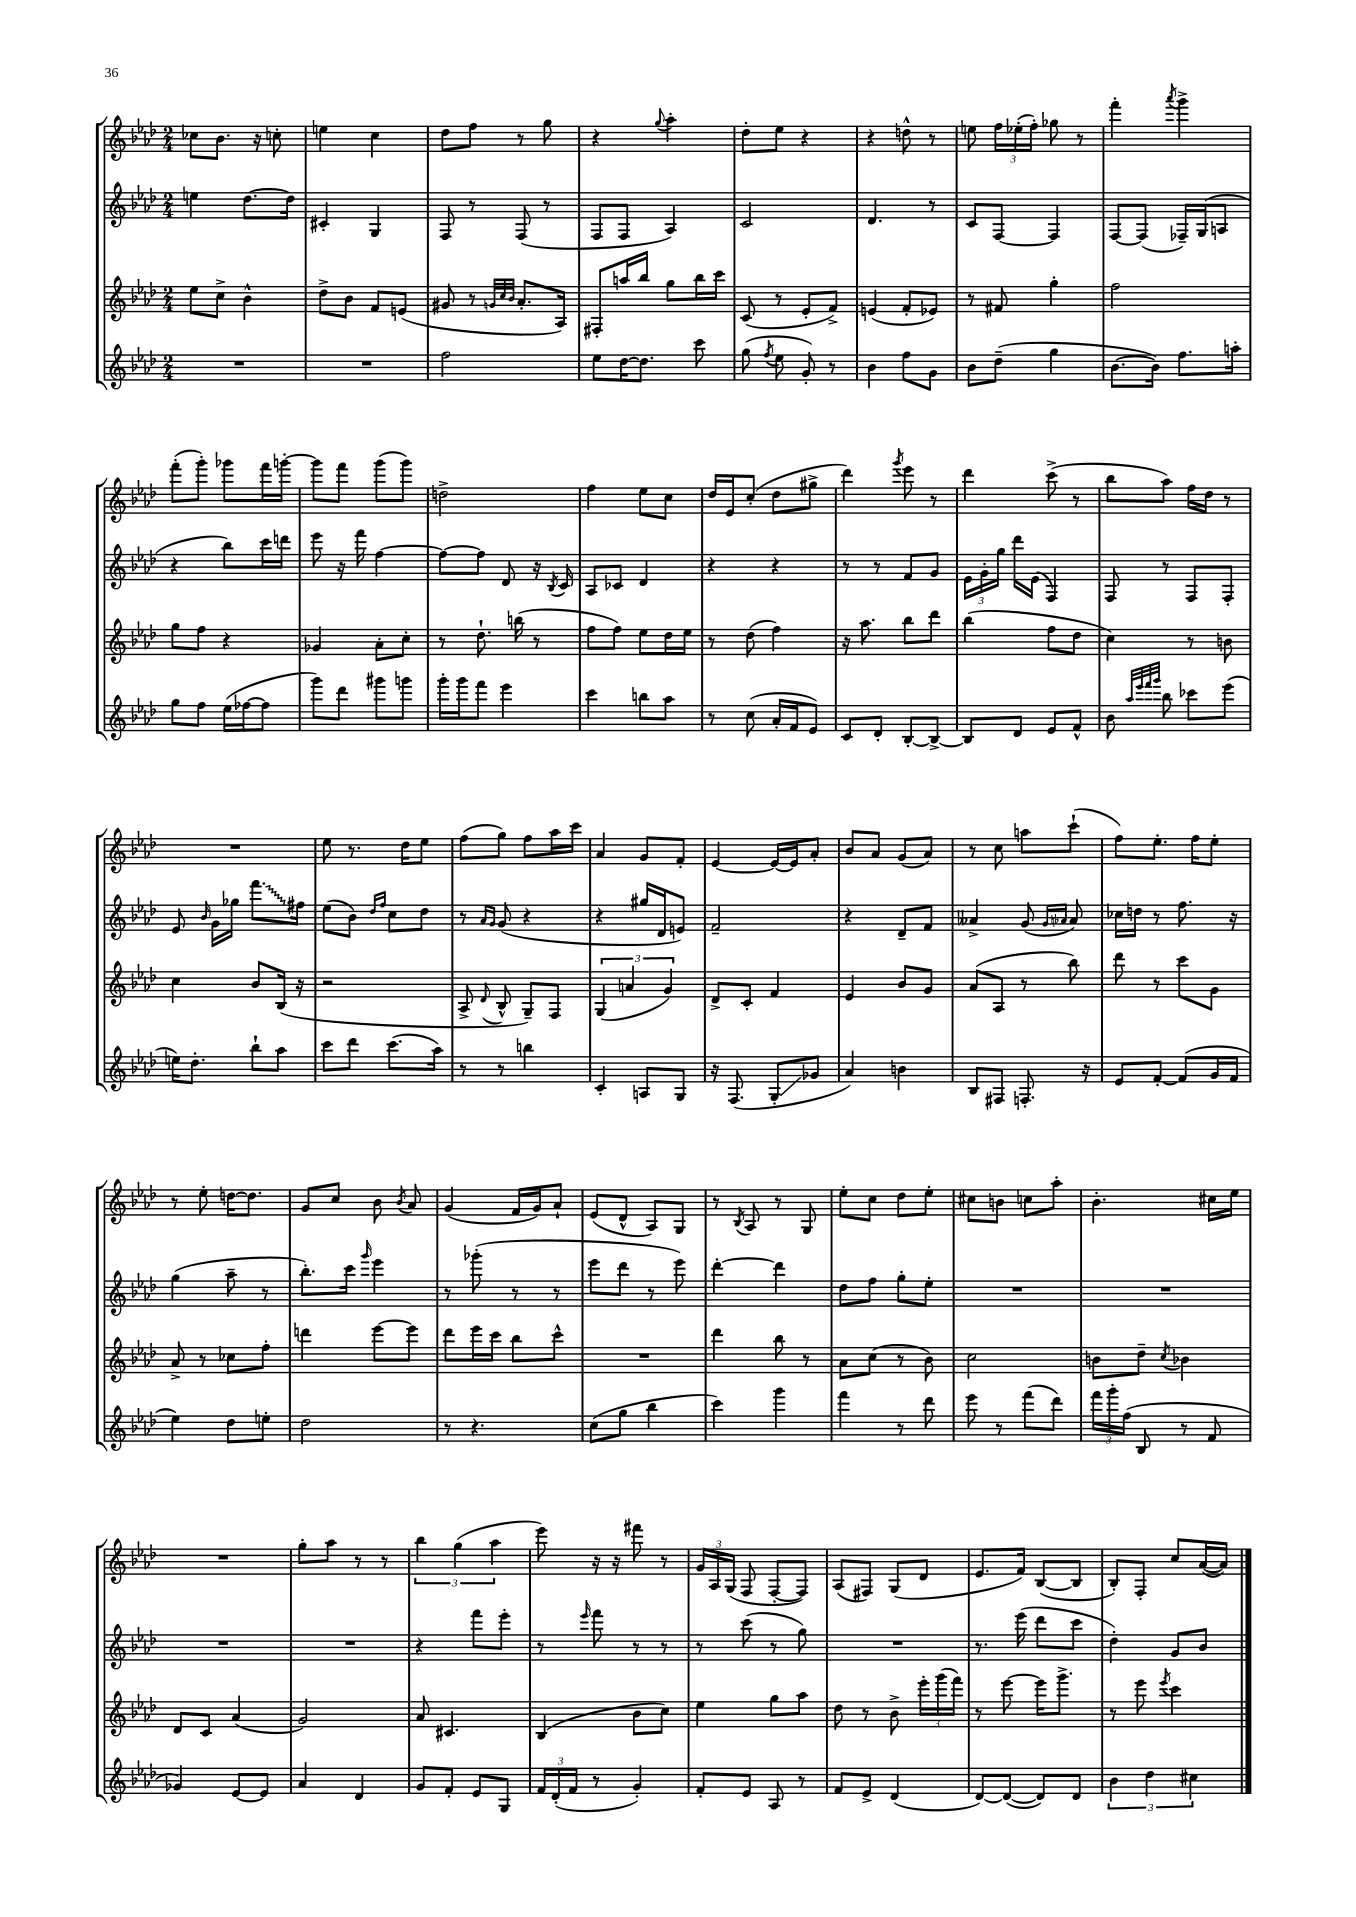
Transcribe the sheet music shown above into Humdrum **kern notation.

**kern	**kern	**kern	**kern
*staff4	*staff3	*staff2	*staff1
*clefG2	*clefG2	*clefG2	*clefG2
*k[b-e-a-d-]	*k[b-e-a-d-]	*k[b-e-a-d-]	*k[b-e-a-d-]
*M2/4	*M2/4	*M2/4	*M2/4
2r	8ee-\L	4ee\	8cc-\L
.	8cc^\J	.	8.b-\J
.	4b-^^\	[8.dd-\L	.
.	.	.	16r
.	.	.	8cc'\
.	.	16dd-\]Jk	.
=	=	=	=
2r	8dd-^\L	4c#'/	4ee\
.	8b-\J	.	.
.	8f/L	4G/	4cc\
.	(8e/J	.	.
=	=	=	=
2ff\	8g#/	8F/	8dd-\L
.	8r	8r	8ff\J
.	32qqg/LLL	.	.
.	32qqcc/	.	.
.	32qqb-/JJJ	.	.
.	8.a-'/L	(8F/	8r
.	.	8r	8gg\
.	16A-/Jk)	.	.
=	=	=	=
8ee-\L	8F#'/L	8F/L	4r
[16dd-\K	16aa/L	8F/J	.
8.dd-\]J	16bb-/JJ	.	.
.	.	.	8qqgg/
.	8gg\L	4A-/)	4aa-'\
8ccc\	16bb-\L	.	.
.	16ccc\JJ	.	.
=	=	=	=
(8gg\	(8c/	2c/	8dd-'\L
8qff/	.	.	.
8ee-\	8r	.	8ee-\J
8g'/)	8e-'/L	.	4r
8r	8f^/J)	.	.
=	=	=	=
4b-\	(4e/	4.d-/	4r
8ff\L	8f'/L	.	8dd^^\
8g\J	8e-/J)	8r	8r
=	=	=	=
8b-\L	8r	8c/L	8ee\
(8dd-~\J	8f#/	[8F/J	24ff\LL
.	.	.	(24ee-'\
.	.	.	24ff'\JJ)
4gg\	4gg'\	4F/]	8gg-\
.	.	.	8r
=	=	=	=
[8.b-\L	2ff\	[8F/L	4fff'\
.	.	(8F/]J	.
16b-\]Jk)	.	.	.
.	.	.	8qaaa-/
8.ff\L	.	16F-~/LL)	4ggg^\
.	.	(16G/J	.
.	.	8A/J	.
16aa'\Jk	.	.	.
=	=	=	=
8gg\L	8gg\L	4r	(8fff'\L
8ff\J	8ff\J	.	8ggg'\J)
(16ee-\LL	4r	8bb-\L)	8ggg-\L
[16ff-\J	.	.	.
8ff-\]J	.	16ccc\L	16fff\L
.	.	16ddd\JJ	[16ggg'\JJ
=	=	=	=
8ggg\L)	4g-/	8eee-\	8ggg\]L
8ddd-\J	.	16r	8fff\J
.	.	16fff\	.
8ggg#\L	8a-'\L	[4ff\	(8ggg\L
8ggg\J	8cc'\J	.	8ggg\J)
=	=	=	=
16ggg'\LL	8r	8ff\_L	2dd^\
16ggg\J	.	.	.
8fff\J	8.dd-`\	8ff\]J	.
4eee-\	.	8d-/	.
.	(16bb\	.	.
.	8r	16r	.
.	.	8qB-/	.
.	.	16c/	.
=	=	=	=
4ccc\	8ff\L	8A-/L	4ff\
.	8ff\J)	8c-/J	.
8bb\L	8ee-\L	4d-/	8ee-\L
8aa-\J	16dd-\L	.	8cc\J
.	16ee-\JJ	.	.
=	=	=	=
8r	8r	4r	16dd-/LL
.	.	.	16e-/J
(8cc\	(8dd-\	.	(8cc'/J
16a-'/LL	4ff\)	4r	8dd-\L
16f/J	.	.	.
8e-/J)	.	.	8gg#^\J
=	=	=	=
8c/L	16r	8r	4ddd-\)
.	8.aa-\	.	.
8d-'/J	.	8r	.
.	.	.	8qggg/
[8B-'/L	8bb-\L	8f/L	8eee-\
8B-^/_J	8ddd-\J	8g/J	8r
=	=	=	=
8B-/]L	(4bb-\	24e-\LL	4ddd-\
.	.	24g'\	.
.	.	24gg\JJ	.
8d-/J	.	16ddd-\LL	.
.	.	(16e-\JJ	.
8e-/L	8ff\L	4F/)	(8ccc^\
8f^^/J	8dd-\J	.	8r
=	=	=	=
8b-\	4cc\)	8F/	8bb-\L
32qqaa-/LLL	.	.	.
32qqeee-/	.	.	.
32qqfff/	.	.	.
32qqggg/JJJ	.	.	.
8bb-\	.	8r	8aa-\J)
8ccc-\L	8r	8F/L	16ff\LL
.	.	.	16dd-\JJ
(8eee-\J	8b\	8F'/J	8r
=	=	=	=
16ee\LK)	4cc\	8e-/	2r
8.dd-'\J	.	.	.
.	.	16qqb-/	.
.	.	16g\LL	.
.	.	16gg-\JJ	.
8bb-`\L	8b-/L	8.fff\L	.
8aa-\J	(16B-/Jk	.	.
.	16r	16ff#\Jk	.
=	=	=	=
8ccc\L	2r	(8ee-\L	8ee-\
8ddd-\J	.	8b-\J)	8.r
.	.	16qqdd-/LL	.
.	.	16qqff/JJ	.
(8.ccc\L	.	8cc\L	.
.	.	.	16dd-\LK
.	.	8dd-\J	8ee-\J
16aa-\Jk)	.	.	.
=	=	=	=
8r	8A-^/	8r	(8ff\L
.	.	16qqa-/LL	.
.	8qqd-/	16qqg/JJ	.
8r	8B-^^/	(8g/	8gg\J)
4bb\	8G~/L)	4r	8ff\L
.	8F/J	.	16aa-\L
.	.	.	16ccc\JJ
=	=	=	=
4c'/	(6G/	4r	4a-/
.	6a/	.	.
8A/L	.	16gg#/LL	8g/L
.	.	16d-/J	.
.	6g/)	.	.
8G/J	.	8e/J)	8f'/J
=	=	=	=
16r	8d-^/L	2f~/	[4e-/
(8.F/	.	.	.
.	8c'/J	.	.
8G'/L	4f/	.	16e-/_LL
.	.	.	16e-/]J
8g-/J	.	.	8a-'/J
=	=	=	=
4a-/)	4e-/	4r	8b-/L
.	.	.	8a-/J
4b\	8b-/L	8d-~/L	(8g/L
.	8g/J	8f/J	8a-/J)
=	=	=	=
8B-/L	(8a-/L	4a--^/	8r
8F#/J	8A-/J	.	8cc\
8.F'/	8r	(8g/	8aa\L
.	.	16qqg/LL	.
.	.	16qqa-/JJ	.
.	8bb-\)	8a-/)	(8ccc`\J
16r	.	.	.
=	=	=	=
8e-/L	8ddd-\	16cc-\LL	8ff\L)
.	.	16dd\JJ	.
[8f'/J	8r	8r	8.ee-'\J
(8f/]L	8ccc\L	8.ff\	.
.	.	.	16ff\LK
16g/L	8g\J	.	8ee-'\J
16f/JJ	.	16r	.
=	=	=	=
4ee-\)	8a-^/	(4gg\	8r
.	8r	.	8ee-'\
8dd-\L	8cc-\L	8aa-~\	[16dd\LK
.	.	.	8.dd\]J
8ee'\J	8ff'\J	8r	.
=	=	=	=
2dd-\	4ddd\	8.bb-'\L)	8g/L
.	.	.	8cc/J
.	.	16ccc\Jk	.
.	.	16qqggg/	.
.	[8eee-\L	4eee-\	8b-\
.	.	.	8qb-/
.	8eee-\]J	.	8a-/
=	=	=	=
8r	8ddd-\L	8r	(4g/
4.r	16eee-\L	(8ggg-'\	.
.	16ccc\JJ	.	.
.	8bb-\L	8r	16f/LL
.	.	.	16g/J)
.	8ccc^^\J	8r	8a-`/J
=	=	=	=
(8cc\L	2r	8eee-\L	(8e-/L
8gg\J	.	8ddd-\J	8d-^^/J
4bb-\	.	8r	8A-/L)
.	.	8eee-\)	8G/J
=	=	=	=
4ccc\)	4ddd-\	[4ddd-'\	8r
.	.	.	8qB-/
.	.	.	8A-/
4ggg\	8bb-\	4ddd-\]	8r
.	8r	.	8G/
=	=	=	=
4fff\	8a-\L	8dd-\L	8ee-'\L
.	(8cc\J	8ff\J	8cc\J
8r	8r	8gg'\L	8dd-\L
8ddd-\	8b-\)	8ee-'\J	8ee-'\J
=	=	=	=
8eee-\	2cc\	2r	8cc#\L
8r	.	.	8b\J
(8fff\L	.	.	8cc\L
8ddd-\J)	.	.	8aa-'\J
=	=	=	=
24fff\LL	8b\L	2r	4.b-'\
24ggg'\	.	.	.
(24ff\JJ	.	.	.
8B-/	8dd-~\J	.	.
.	8qcc/	.	.
8r	4b-\	.	.
8f/	.	.	16cc#\LL
.	.	.	16ee-\JJ
=	=	=	=
4g-/)	8d-/L	2r	2r
.	8c/J	.	.
[8e-/L	(4a-/	.	.
8e-/]J	.	.	.
=	=	=	=
4a-/	2g/)	2r	8gg'\L
.	.	.	8aa-\J
4d-/	.	.	8r
.	.	.	8r
=	=	=	=
8g/L	8a-/	4r	6bb-\
8f'/J	4.c#/	.	.
.	.	.	(6gg\
8e-/L	.	8fff\L	.
.	.	.	6aa-\
8G/J	.	8eee-'\J	.
=	=	=	=
24f/LL	(4B-/	8r	8eee-\)
(24d-'/	.	.	.
24f/JJ	.	.	.
.	.	16qqeee-/	.
8r	.	8fff\	16r
.	.	.	16r
4g'/)	8b-\L	8r	8fff#\
.	8cc\J)	8r	8r
=	=	=	=
8f'/L	4ee-\	8r	24g/LL
.	.	.	24A-/
.	.	.	(24G/JJ
8e-/J	.	(8ccc\	8F/
8A-/	8gg\L	8r	[8F'/L
8r	8aa-\J	8gg\)	8F/]J)
=	=	=	=
8f/L	8dd-\	2r	(8A-/L
8e-^/J	8r	.	8F#/J)
(4d-/	8b-^\	.	(8G/L
.	24eee-'\LL	.	8d-/J
.	(24ggg\	.	.
.	24fff\JJ)	.	.
=	=	=	=
[8d-/L)	8r	8.r	8.e-/L
(8d-/_J	[8eee-\	.	.
.	.	(16eee-\	16f/Jk)
8d-/]L)	16eee-\]LK	8ddd-\L	([8B-/L
.	8.ggg^\J	.	.
8d-/J	.	8ccc\J	8B-/]J
=	=	=	=
6b-\	8r	4dd-'\)	8B-'/L)
.	8eee-\	.	8F'/J
6dd-\	.	.	.
.	8qeee-/	.	.
.	4ccc\	8g/L	8cc/L
6cc#\	.	.	.
.	.	8b-/J	([16a-/L
.	.	.	16a-/]JJ)
==	==	==	==
*-	*-	*-	*-
